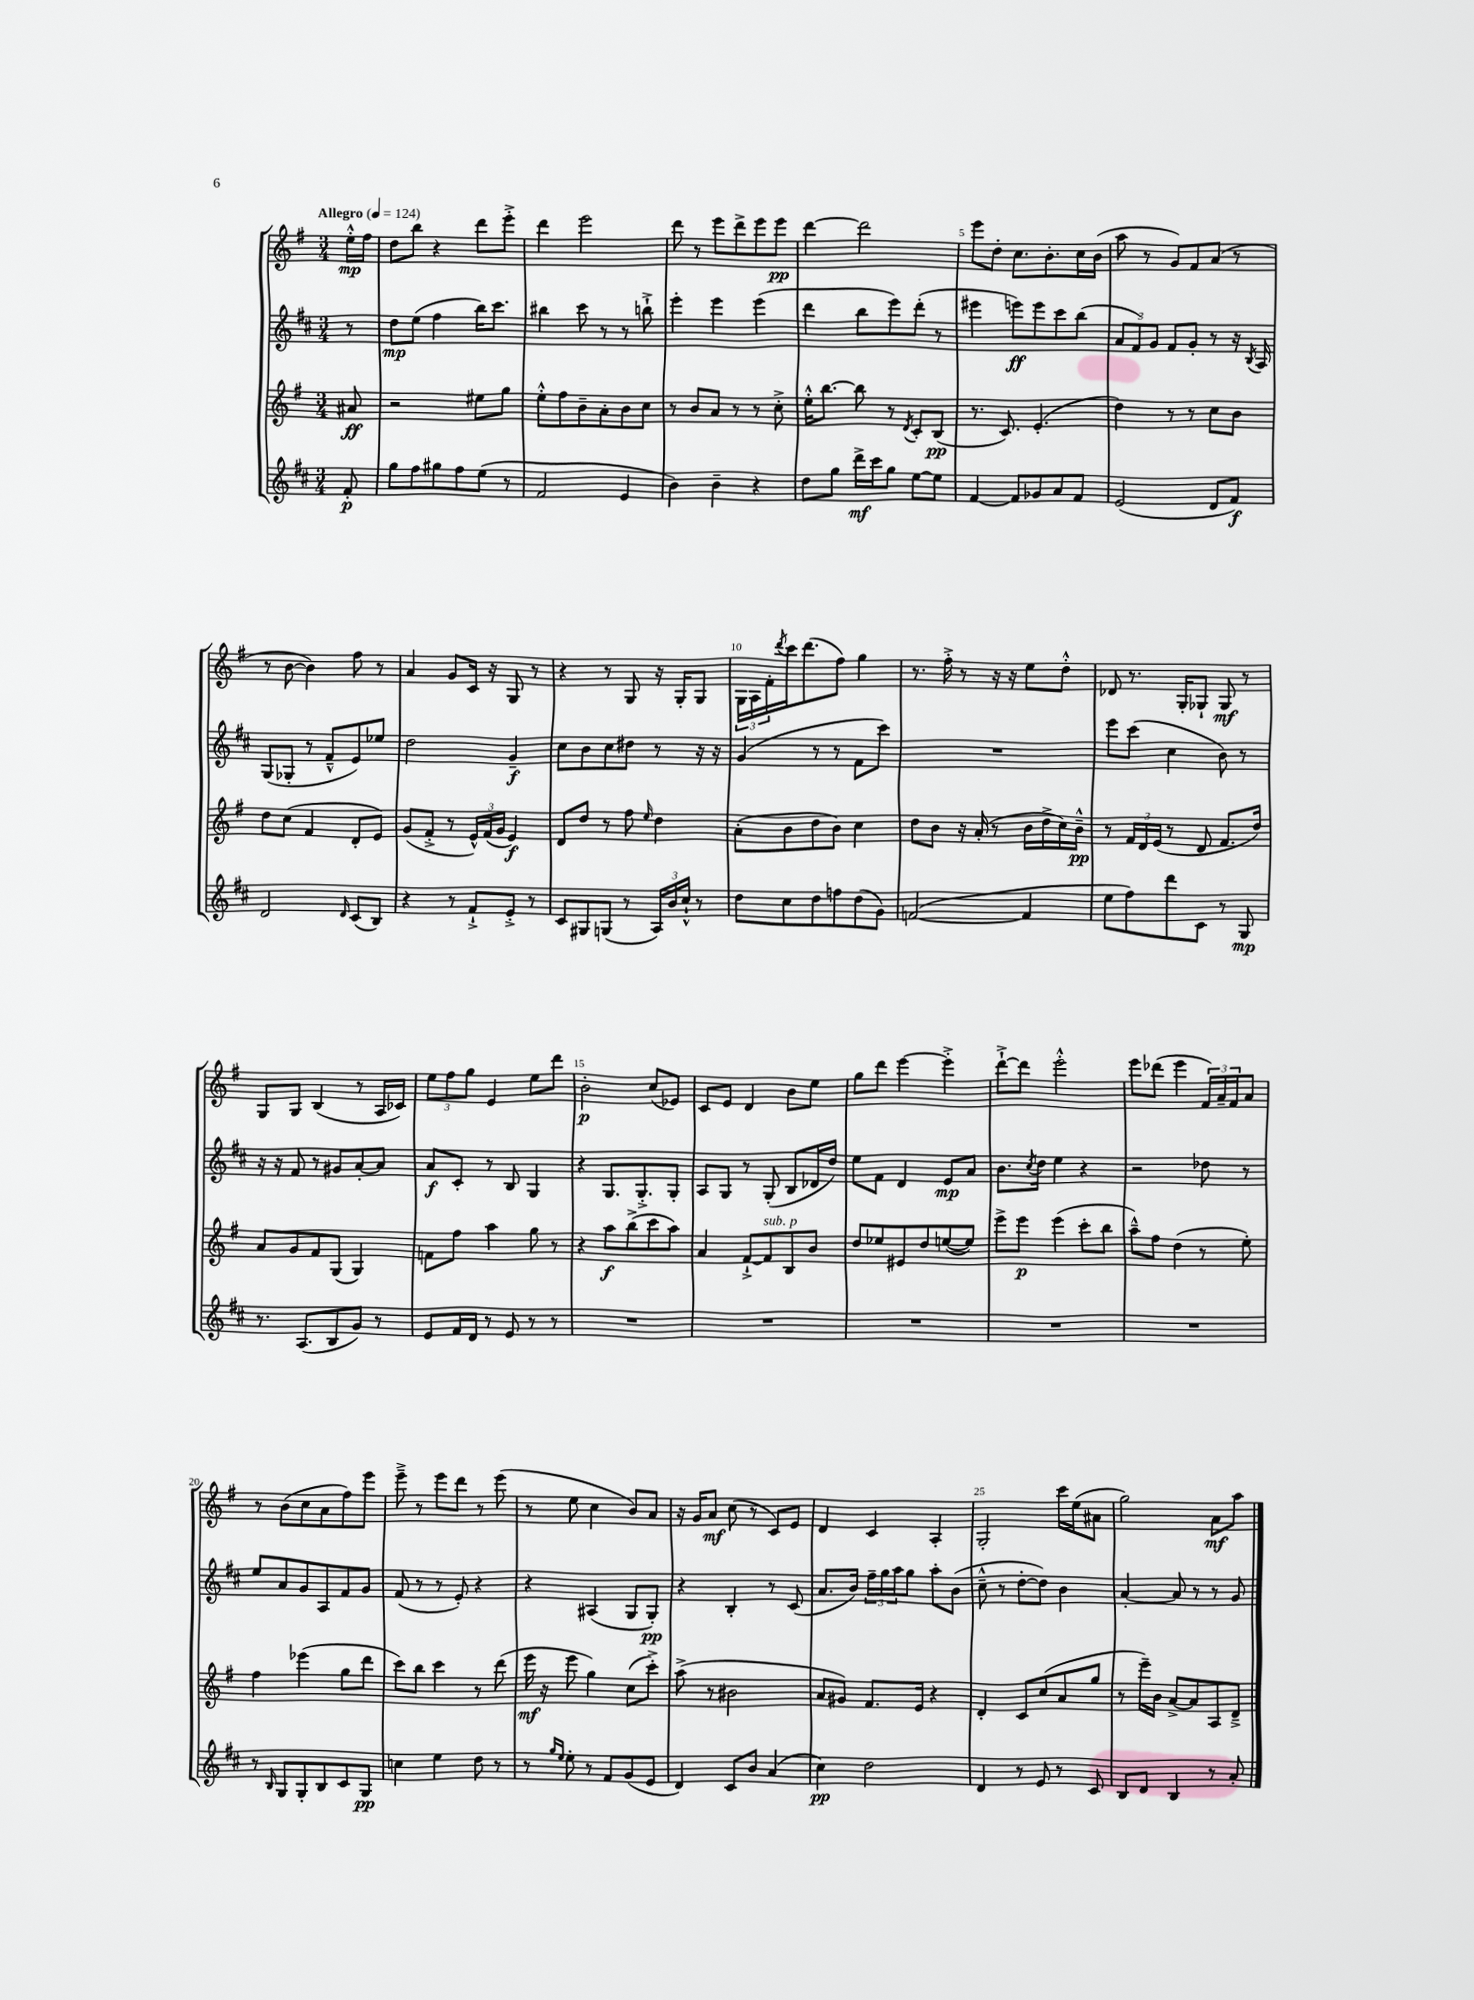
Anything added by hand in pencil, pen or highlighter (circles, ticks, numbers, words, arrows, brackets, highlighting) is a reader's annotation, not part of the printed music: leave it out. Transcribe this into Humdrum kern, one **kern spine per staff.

**kern	**dynam	**kern	**dynam	**kern	**dynam	**kern	**dynam
*part4	*part4	*part3	*part3	*part2	*part2	*part1	*part1
*staff4	*staff4	*staff3	*staff3	*staff2	*staff2	*staff1	*staff1
*clefG2	*	*clefG2	*	*clefG2	*	*clefG2	*
*k[f#c#]	*	*k[f#]	*	*k[f#c#]	*	*k[f#]	*
*M3/4	*	*M3/4	*	*M3/4	*	*M3/4	*
*MM124	*	*MM124	*	*MM124	*	*MM124	*
=	=	=	=	=	=	=	=
!	!	!	!	!	!	!LO:TX:a:B:t=Allegro	!
8f#'/	p	8a#X/	ff	8r	.	16ee'^^\LL	mp
.	.	.	.	.	.	16ff#\JJ	.
=1	=1	=1	=1	=1	=1	=1	=1
8gg\L	.	2r	.	8dd\L	mp	8dd\L	.
8ff#\	.	.	.	(8ee\J	.	8bb\J	.
8gg#X\	.	.	.	4ff#\	.	4r	.
8ff#\	.	.	.	.	.	.	.
(8ee\J	.	8ee#X\L	.	16bb\KL)	.	8ddd\L	.
.	.	.	.	8.ccc#\J	.	.	.
8r	.	8gg\J	.	.	.	8eee'^\J	.
=2	=2	=2	=2	=2	=2	=2	=2
2f#/	.	8ee'^^\L	.	4bb#X\	.	4ddd\	.
.	.	8ff#\	.	.	.	.	.
.	.	8b~\	.	8ccc#\	.	2eee\	.
.	.	8a'\	.	8r	.	.	.
4e/	.	8b\	.	8r	.	.	.
.	.	8cc\J	.	8bbn`^\	.	.	.
=3	=3	=3	=3	=3	=3	=3	=3
4b\)	.	8r	.	4eee'\	.	8ddd\	.
.	.	8b/L	.	.	.	8r	.
4b~\	.	8a/J	.	4eee\	.	8eee\L	.
.	.	8r	.	.	.	8ddd^\	.
4r	.	8r	.	(4eee\	.	8eee\	.
.	.	8cc'^\	.	.	.	8eee\J	pp
=4	=4	=4	=4	=4	=4	=4	=4
8dd\L	.	16ee'^^\KL	.	4ddd\	.	[4ddd\	.
.	.	[8.bb\J	.	.	.	.	.
8gg\J	.	.	.	.	.	.	.
16ddd^\LL	mf	8bb\]	.	8bb\L	.	2ddd\]	.
16ccc#\J	.	.	.	.	.	.	.
8gg\J	.	8r	.	8eee\)	.	.	.
.	.	8qd/	.	.	.	.	.
[8ee\L	.	8c'/L	.	(8ddd'\J	.	.	.
8ee\J]	.	(8B/J	pp	8r	.	.	.
=5	=5	=5	=5	=5	=5	=5	=5
[4f#/	.	8.r	.	4eee#X\	.	8eee\L	.
.	.	.	.	.	.	8dd'\J	.
.	.	8.c/)	.	.	.	.	.
8f#/L]	.	.	.	8eeen\L)	ff	8.cc\L	.
8g-X/	.	(4.e'/	.	8eee\	.	.	.
.	.	.	.	.	.	8.b'\	.
8a/	.	.	.	8ccc#\	.	.	.
8f#/J	.	.	.	(8bb\J	.	16cc\L	.
.	.	.	.	.	.	(16b\JJ	.
=6	=6	=6	=6	=6	=6	=6	=6
(2e/	.	4dd\)	.	12a/L	.	8aa\	.
.	.	.	.	12f#/)	.	.	.
.	.	.	.	.	.	8r	.
.	.	.	.	12g/J	.	.	.
.	.	8r	.	8f#/L	.	8g/L)	.
.	.	8r	.	8g'/J	.	8f#/	.
8d/L	.	8cc\L	.	8r	.	(8a/J	.
8f#/J)	f	8b\J	.	16r	.	8r	.
.	.	.	.	8qB/	.	.	.
.	.	.	.	16A/	.	.	.
!!LO:LB:g=z
=7	=7	=7	=7	=7	=7	=7	=7
2d/	.	8dd\L	.	(8G/L	.	8r	.
.	.	(8cc\J	.	8G-X'/J	.	[8b\	.
.	.	4f#/	.	8r	.	4b\])	.
.	.	.	.	8f#~^^/L	.	.	.
16qqd/	.	.	.	.	.	.	.
(8c#/L	.	8d'/L	.	8e/)	.	8ff#\	.
8B/J)	.	8e/J)	.	8ee-X/J	.	8r	.
=8	=8	=8	=8	=8	=8	=8	=8
4r	.	(8g/L	.	2dd\	.	4a/	.
.	.	8f#'^/J	.	.	.	.	.
8r	.	8r	.	.	.	8g/L	.
8f#`^/L	.	24e^^/LL)	.	.	.	16c/Jk	.
.	.	(24f#/	.	.	.	.	.
.	.	.	.	.	.	16r	.
.	.	24g/JJ	.	.	.	.	.
8e'^/J	.	4e/)	f	4g~/	f	8G/	.
8r	.	.	.	.	.	8r	.
=9	=9	=9	=9	=9	=9	=9	=9
8c#/L	.	8d/L	.	8cc#\L	.	4r	.
8G#X/	.	8dd/J	.	8b\	.	.	.
(8Gn/J	.	8r	.	8cc#\	.	8r	.
8r	.	8ff#\	.	8dd#X\J	.	8G/	.
.	.	16qqee/	.	.	.	.	.
24A/LL)	.	4dd\	.	8r	.	16r	.
24b/	.	.	.	.	.	.	.
.	.	.	.	.	.	16G'/KL	.
24cc#`^^/JJ	.	.	.	.	.	.	.
8r	.	.	.	16r	.	8G/J	.
.	.	.	.	16r	.	.	.
=10	=10	=10	=10	=10	=10	=10	=10
8dd\L	.	(8a'\L	.	(4g/	.	24G\LL	.
.	.	.	.	.	.	24A\	.
.	.	.	.	.	.	24f#'\	.
.	.	.	.	.	.	8qddd/	.
8cc#\	.	8b\	.	.	.	16ccc\J	.
.	.	.	.	.	.	(8.ddd\	.
8dd\	.	8dd\	.	8r	.	.	.
8ffn\	.	8b\J)	.	8r	.	8ff#\J)	.
(8dd\	.	4cc\	.	8f#\L	.	4gg\	.
8g\J)	.	.	.	8ccc#\J)	.	.	.
=11	=11	=11	=11	=11	=11	=11	=11
([2fn/	.	8dd\L	.	2.r	.	8.r	.
.	.	8b\J	.	.	.	.	.
.	.	.	.	.	.	16ff#'^\	.
.	.	16r	.	.	.	8r	.
.	.	(16a'/	.	.	.	.	.
.	.	8r	.	.	.	16r	.
.	.	.	.	.	.	16r	.
4f/]	.	16b\LL	.	.	.	8ee\L	.
.	.	16dd^\	.	.	.	.	.
.	.	16cc\)	.	.	.	8dd'^^\J	.
.	.	16b~^^\JJ	pp	.	.	.	.
=12	=12	=12	=12	=12	=12	=12	=12
8ee\L	.	8r	.	8eee\L	.	8d-X/	.
8ff#\)	.	24f#/LL	.	(8ccc#\J	.	8.r	.
.	.	24d/	.	.	.	.	.
.	.	(24e/JJ	.	.	.	.	.
8ddd\	.	8r	.	4cc#\	.	.	.
.	.	.	.	.	.	16G'/KL	.
8c#\J	.	8d/	.	.	.	8G-X`/J	.
8r	.	8.f#/L	.	8b\)	.	8G-/	mf
8G/	mp	.	.	8r	.	8r	.
.	.	16dd/Jk)	.	.	.	.	.
!!LO:LB:g=z
=13	=13	=13	=13	=13	=13	=13	=13
8.r	.	8a/L	.	16r	.	8G/L	.
.	.	.	.	16r	.	.	.
.	.	8g/	.	8f#/	.	8G/J	.
(8.A/L	.	.	.	.	.	.	.
.	.	8f#/	.	8r	.	(4B/	.
8B/	.	(8G/J	.	8g#X/L	.	.	.
8g/J)	.	4G/)	.	[8a'/	.	8r	.
8r	.	.	.	8a/J]	.	16A/LL	.
.	.	.	.	.	.	16c-X/JJ)	.
=14	=14	=14	=14	=14	=14	=14	=14
8e/L	.	8fn\L	.	8a/L	f	12ee\L	.
.	.	.	.	.	.	12ff#\	.
16f#/L	.	8ff#\J	.	8c#'/J	.	.	.
.	.	.	.	.	.	12gg\J	.
16d/JJ	.	.	.	.	.	.	.
8r	.	4aa\	.	8r	.	4e/	.
8e/	.	.	.	8B/	.	.	.
8r	.	8gg\	.	4G/	.	8ee\L	.
8r	.	8r	.	.	.	8ddd\J	.
=15	=15	=15	=15	=15	=15	=15	=15
2.r	.	4r	.	4r	.	2b'\	p
.	.	8aa\L	f	8.G/L	.	.	.
.	.	(8bb^\	.	.	.	.	.
.	.	.	.	8.G'^/	.	.	.
.	.	8ccc\	.	.	.	(8cc/L	.
.	.	8aa\J)	.	8G'/J	.	8e-X/J)	.
=16	=16	=16	=16	=16	=16	=16	=16
2.r	.	4a/	.	8A/L	.	8c/L	.
.	.	.	.	8G/J	.	8e/J	.
.	.	[8f#`^/L	.	8r	.	4d/	.
!	!	!LO:TX:a:i:t=sub. p	!	!	!	!	!
.	.	8f#/]	.	(8G'/	.	.	.
.	.	8B/	.	8B/L	.	8b\L	.
.	.	8b/J	.	16d-X/L	.	8ee\J	.
.	.	.	.	16dd/JJ)	.	.	.
=17	=17	=17	=17	=17	=17	=17	=17
2.r	.	8dd/L	.	8ee\L	.	8gg\L	.
.	.	8ee-X/	.	8f#\J	.	8ddd\J	.
.	.	8e#X/	.	4d/	.	[4eee\	.
.	.	8dd/	.	.	.	.	.
.	.	([8een/	.	8e/L	mp	4eee'^\]	.
.	.	8ee/J])	.	8a/J	.	.	.
=18	=18	=18	=18	=18	=18	=18	=18
2.r	.	8eee^\L	.	8.b\L	.	[8ddd`^\L	.
.	.	8eee\J	p	.	.	8ddd\J]	.
.	.	.	.	8qcc#/	.	.	.
.	.	.	.	16dd\Jk	.	.	.
.	.	(4eee\	.	4ee\	.	2eee'^^\	.
.	.	8ccc'\L	.	4r	.	.	.
.	.	8bb\J	.	.	.	.	.
=19	=19	=19	=19	=19	=19	=19	=19
2.r	.	8aa~^^\L)	.	2r	.	8eee\L	.
.	.	8ff#\J	.	.	.	(8ddd-X\J	.
.	.	(4dd\	.	.	.	4eee\	.
.	.	8r	.	8dd-X\	.	24f#/LL)	.
.	.	.	.	.	.	24a~/	.
.	.	.	.	.	.	24f#/J	.
.	.	8ee'\)	.	8r	.	8a/J	.
!!LO:LB:g=z
=20	=20	=20	=20	=20	=20	=20	=20
8r	.	4ff#\	.	8ee/L	.	8r	.
16qqB/	.	.	.	.	.	.	.
8G/L	.	.	.	8a/	.	(8b\L	.
8G'/	.	(4eee-X\	.	8g/	.	8cc\	.
8B/	.	.	.	8A/	.	8a\	.
8c#/	.	8gg\L	.	8f#/	.	8ff#\)	.
8G/J	pp	8ddd\J	.	8g/J	.	8eee\J	.
=21	=21	=21	=21	=21	=21	=21	=21
4ccn\	.	8ccc\L)	.	(8f#/	.	8eee~^\	.
.	.	8bb\J	.	8r	.	8r	.
4ee\	.	4ccc\	.	8r	.	8eee\L	.
.	.	.	.	8e'/)	.	8ddd\J	.
8dd\	.	8r	.	4r	.	8r	.
8r	.	(8ddd\	.	.	.	(8eee\	.
=22	=22	=22	=22	=22	=22	=22	=22
8r	.	16eee\	mf	4r	.	8r	.
.	.	16r	.	.	.	.	.
16qqgg/LL	.	.	.	.	.	.	.
16qqee/JJ	.	.	.	.	.	.	.
8ee'\	.	8eee\	.	.	.	8ee\	.
8r	.	4gg\)	.	(4A#X/	.	4cc\	.
8f#/L	.	.	.	.	.	.	.
(8g/	.	(8cc\L	.	8G/L	.	8b/L)	.
8e/J	.	8ccc'^\J)	.	8G'/J)	pp	8a/J	.
=23	=23	=23	=23	=23	=23	=23	=23
4d/)	.	(8aa^\	.	4r	.	16r	.
.	.	.	.	.	.	16g/KL	.
.	.	8r	.	.	.	8a/J	mf
8c#/L	.	2b#X\	.	4B'/	.	(8cc\	.
8b/J	.	.	.	.	.	8r	.
(4a/	.	.	.	8r	.	8c/L)	.
.	.	.	.	(8c#/	.	8e/J	.
=24	=24	=24	=24	=24	=24	=24	=24
4cc#\)	pp	8a/L	.	8.a/L	.	4d/	.
.	.	8g#X/J)	.	.	.	.	.
.	.	.	.	16b/Jk)	.	.	.
2dd\	.	8.f#/L	.	24ff#~\LL	.	4c/	.
.	.	.	.	24gg\	.	.	.
.	.	.	.	24aa\J	.	.	.
.	.	.	.	8gg\J	.	.	.
.	.	16e/Jk	.	.	.	.	.
.	.	4r	.	8aa'\L	.	4A'/	.
.	.	.	.	(8b\J	.	.	.
=25	=25	=25	=25	=25	=25	=25	=25
4d/	.	4d'/	.	8cc#~^^\	.	2G'/	.
.	.	.	.	8r	.	.	.
8r	.	8c/L	.	[8dd'\L	.	.	.
8e/	.	(8cc/	.	8dd\J])	.	.	.
8r	.	8a/	.	4b\	.	16ccc\LL	.
.	.	.	.	.	.	(16ee\J	.
8c#/	.	8gg/J	.	.	.	8a#X\J	.
=26	=26	=26	=26	=26	=26	=26	=26
8B/L	.	8r	.	[4a'/	.	2gg\)	.
8d/J	.	16eee~\LL)	.	.	.	.	.
.	.	16b\JJ	.	.	.	.	.
4B/	.	[8a^/L	.	8a/]	.	.	.
.	.	8a/]	.	8r	.	.	.
8r	.	8A/	.	8r	.	8a\L	mf
8a'/	.	8d~^/J	.	8g/	.	8aa\J	.
==	==	==	==	==	==	==	==
*-	*-	*-	*-	*-	*-	*-	*-
